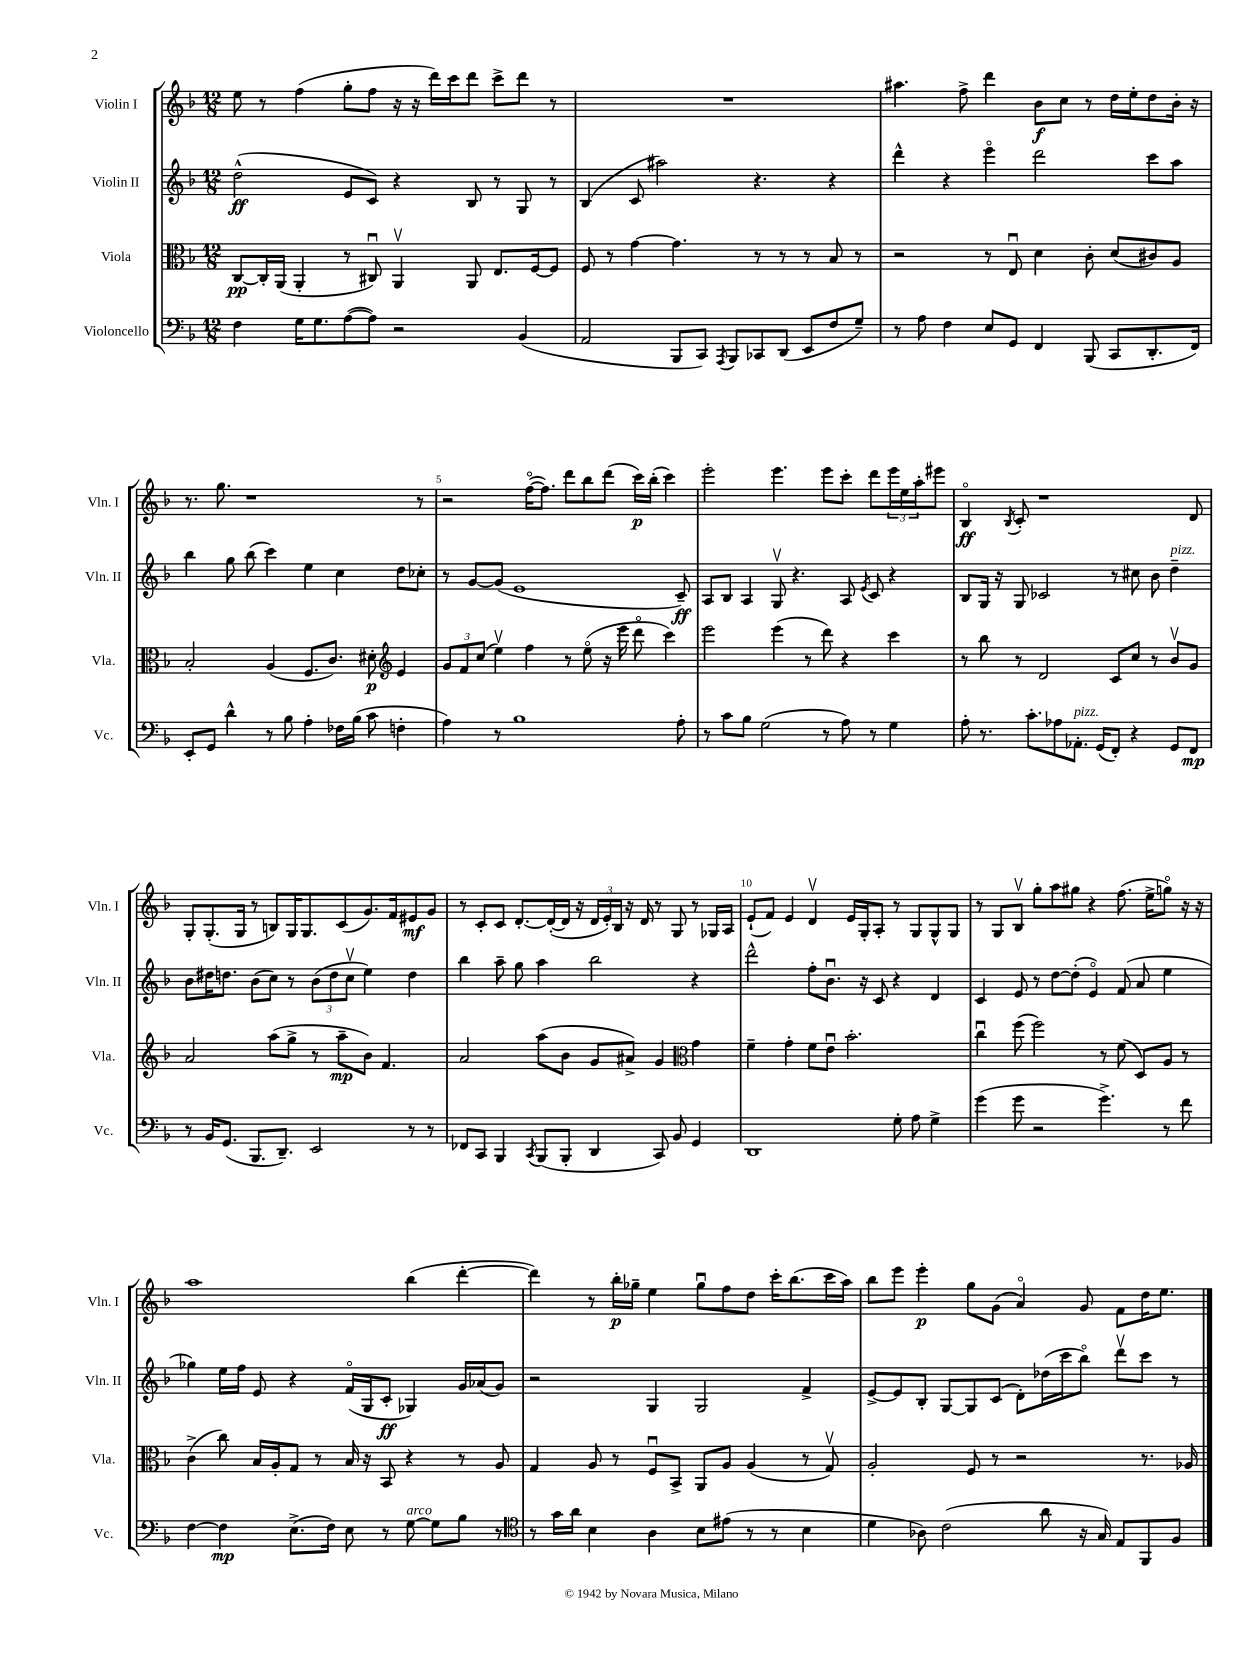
<<
\new StaffGroup <<
\new Staff = "s0" \with { instrumentName = "Violin I" shortInstrumentName = "Vln. I" } {
    \clef treble \key f \major \numericTimeSignature \time 12/8
    e''8 r8 f''4( g''8-. f''8 r16 r16 d'''16) c'''16 d'''8 c'''8-> d'''8 r8 |
    R1. |
    ais''4. f''8-> d'''4 bes'8\f c''8 r8 d''16 e''16-. d''8 bes'16-. r16 |
    r8. g''8. r1 r8 |
    r2 f''16~\flageolet( f''8.) d'''8 bes''8 d'''8( c'''16\p) bes''16-.( c'''4) |
    e'''2-. e'''4. e'''8 c'''8-. d'''8 \tuplet 3/2 { e'''16 e''16 a''16-. } eis'''8 |
    bes4\flageolet\ff \acciaccatura { bes8 } c'8-. r1 d'8 |
    g8-. g8.-.( g16 r8 b8) g16 g8. c'8( g'8.) f'16 eis'8\mf g'8 |
    r8 c'8-. c'8 d'8.~-. d'16~-.( d'16 r16 \tuplet 3/2 { d'16 e'16-.) bes16 } r16 d'16 r8 g8 r8 ges16 a16 |
    e'8-!( f'8) e'4 d'4\upbow e'16 g16-. a8-. r8 g8 g8-^ g8 |
    r8 g8 bes8\upbow g''8-. a''8 gis''8 r4 f''8.( e''16-> g''8\flageolet) r16 r16 |
    a''1 bes''4( d'''4~-. |
    d'''4) r8 bes''16-.\p ges''16-- e''4 ges''8\downbow f''8 d''8 c'''16-. bes''8.( c'''16 a''16) |
    bes''8 e'''8 e'''4-.\p g''8 g'8( a'4\flageolet) g'8 f'8 d''16 e''8. \bar "|." |
}
\new Staff = "s1" \with { instrumentName = "Violin II" shortInstrumentName = "Vln. II" } {
    \clef treble \key f \major \numericTimeSignature \time 12/8
    d''2-^\ff( e'8 c'8) r4 bes8 r8 g8 r8 |
    bes4( c'8 ais''2) r4. r4 |
    d'''4-^ r4 e'''4\flageolet d'''2 c'''8 a''8 |
    bes''4 g''8 bes''8( c'''4) e''4 c''4 d''8 ces''8-. |
    r8 g'8~ g'8( e'1 c'8--\ff) |
    a8 bes8 a4 g8\upbow r4. a8 \acciaccatura { e'8 } c'8 r4 |
    bes8 g16 r16 g8 ces'2 r8 cis''8 bes'8 d''4--^\markup { \italic "pizz." } |
    bes'8 dis''16 d''8. bes'8( c''8) r8 \tuplet 3/2 { bes'8( d''8 c''8\upbow } e''4) d''4 |
    bes''4 a''8-- g''8 a''4 bes''2 r4 |
    d'''2-^ f''8-. bes'8.\downbow r16 c'8 r4 d'4 |
    c'4 e'8 r8 d''8~ d''8-.( e'4\flageolet) f'8( a'8 e''4 |
    ges''4) e''16 f''16 e'8 r4 f'16\flageolet( g16 c'8-.\ff ges4) g'16 aes'16( g'8) |
    r2 g4 g2 f'4-> |
    e'8~-> e'8 bes8-. g8~ g8 c'8( d'8-.) des''16( c'''16 bes''8\flageolet) d'''8\upbow c'''8 r8 \bar "|." |
}
\new Staff = "s2" \with { instrumentName = "Viola" shortInstrumentName = "Vla." } {
    \clef alto \key f \major \numericTimeSignature \time 12/8
    c8~\pp c16-. a,16( a,4-. r8 cis8\downbow) a,4\upbow a,8 e8. f16~ f8 |
    f8 r8 g'4~ g'4. r8 r8 r8 bes8 r8 |
    r2 r8 e8\downbow d'4 c'8-. d'8( cis'8) a8 |
    bes2-. a4( f8. c'8.) dis'8-.\p \clef treble e'4 |
    \tuplet 3/2 { g'8 f'8 c''8( } e''4\upbow) f''4 r8 e''8\flageolet( r16 e'''16 d'''8\flageolet c'''4) |
    e'''2 e'''4( r8 d'''8) r4 c'''4 |
    r8 bes''8 r8 d'2 c'8 c''8 r8 bes'8\upbow g'8 |
    a'2 a''8( g''8-> r8 a''8--\mp bes'8) f'4. |
    a'2 a''8( bes'8 g'8 ais'8->) g'4 \clef alto g'4 |
    f'4-- g'4-. f'8 e'8\downbow bes'2.-. |
    c''4\downbow f''8( f''2) r8 f'8( d8) a8 r8 |
    c'4->( c''8) bes16 a16-. g8 r8 bes16 r16 bes,8 r4 r8 a8 |
    g4 a8 r8 f8\downbow bes,8-> a,8 a8 a4( r8 g8\upbow) |
    a2-. f8 r8 r2 r8. aes16 \bar "|." |
}
\new Staff = "s3" \with { instrumentName = "Violoncello" shortInstrumentName = "Vc." } {
    \clef bass \key f \major \numericTimeSignature \time 12/8
    f4 g16 g8. a8~( a8) r2 bes,4( |
    a,2 bes,,8 c,8) \acciaccatura { a,,8 } bes,,8 ces,8 d,8( e,8 f8 g8--) |
    r8 a8 f4 e8 g,8 f,4 bes,,8( c,8 d,8.-. f,16) |
    e,8-. g,8 d'4-^ r8 bes8 a4-. fes16 bes16( c'8 f4-. |
    a4) r8 bes1 a8-. |
    r8 c'8 bes8 g2( r8 a8) r8 g4 |
    a8-. r8. c'8.-. aes8 aes,8.-.^\markup { \italic "pizz." } g,16( f,8-.) r4 g,8 f,8\mp |
    r8 bes,16 g,8.( bes,,8. d,8.--) e,2 r8 r8 |
    fes,8 c,8 bes,,4 \acciaccatura { c,8 } bes,,8( bes,,8-. d,4 c,8) bes,8 g,4 |
    d,1 g8-. a8 g4-> |
    g'4( g'8 r2 g'4.->) r8 f'8 |
    f4~ f4\mp e8.->( f16) e8 r8 g8~^\markup { \italic "arco" } g8 bes8 r8 |
    \clef tenor r8 g'16 a'16 bes4 a4 bes8 eis'8( r8 r8 bes4 |
    d'4 aes8) c'2( a'8 r16 g16) e8 f,8 f8 \bar "|." |
}
>>
>>
\layout { \context { \Score \override BarNumber.break-visibility = ##(#f #t #t) barNumberVisibility = #(every-nth-bar-number-visible 5) } }
